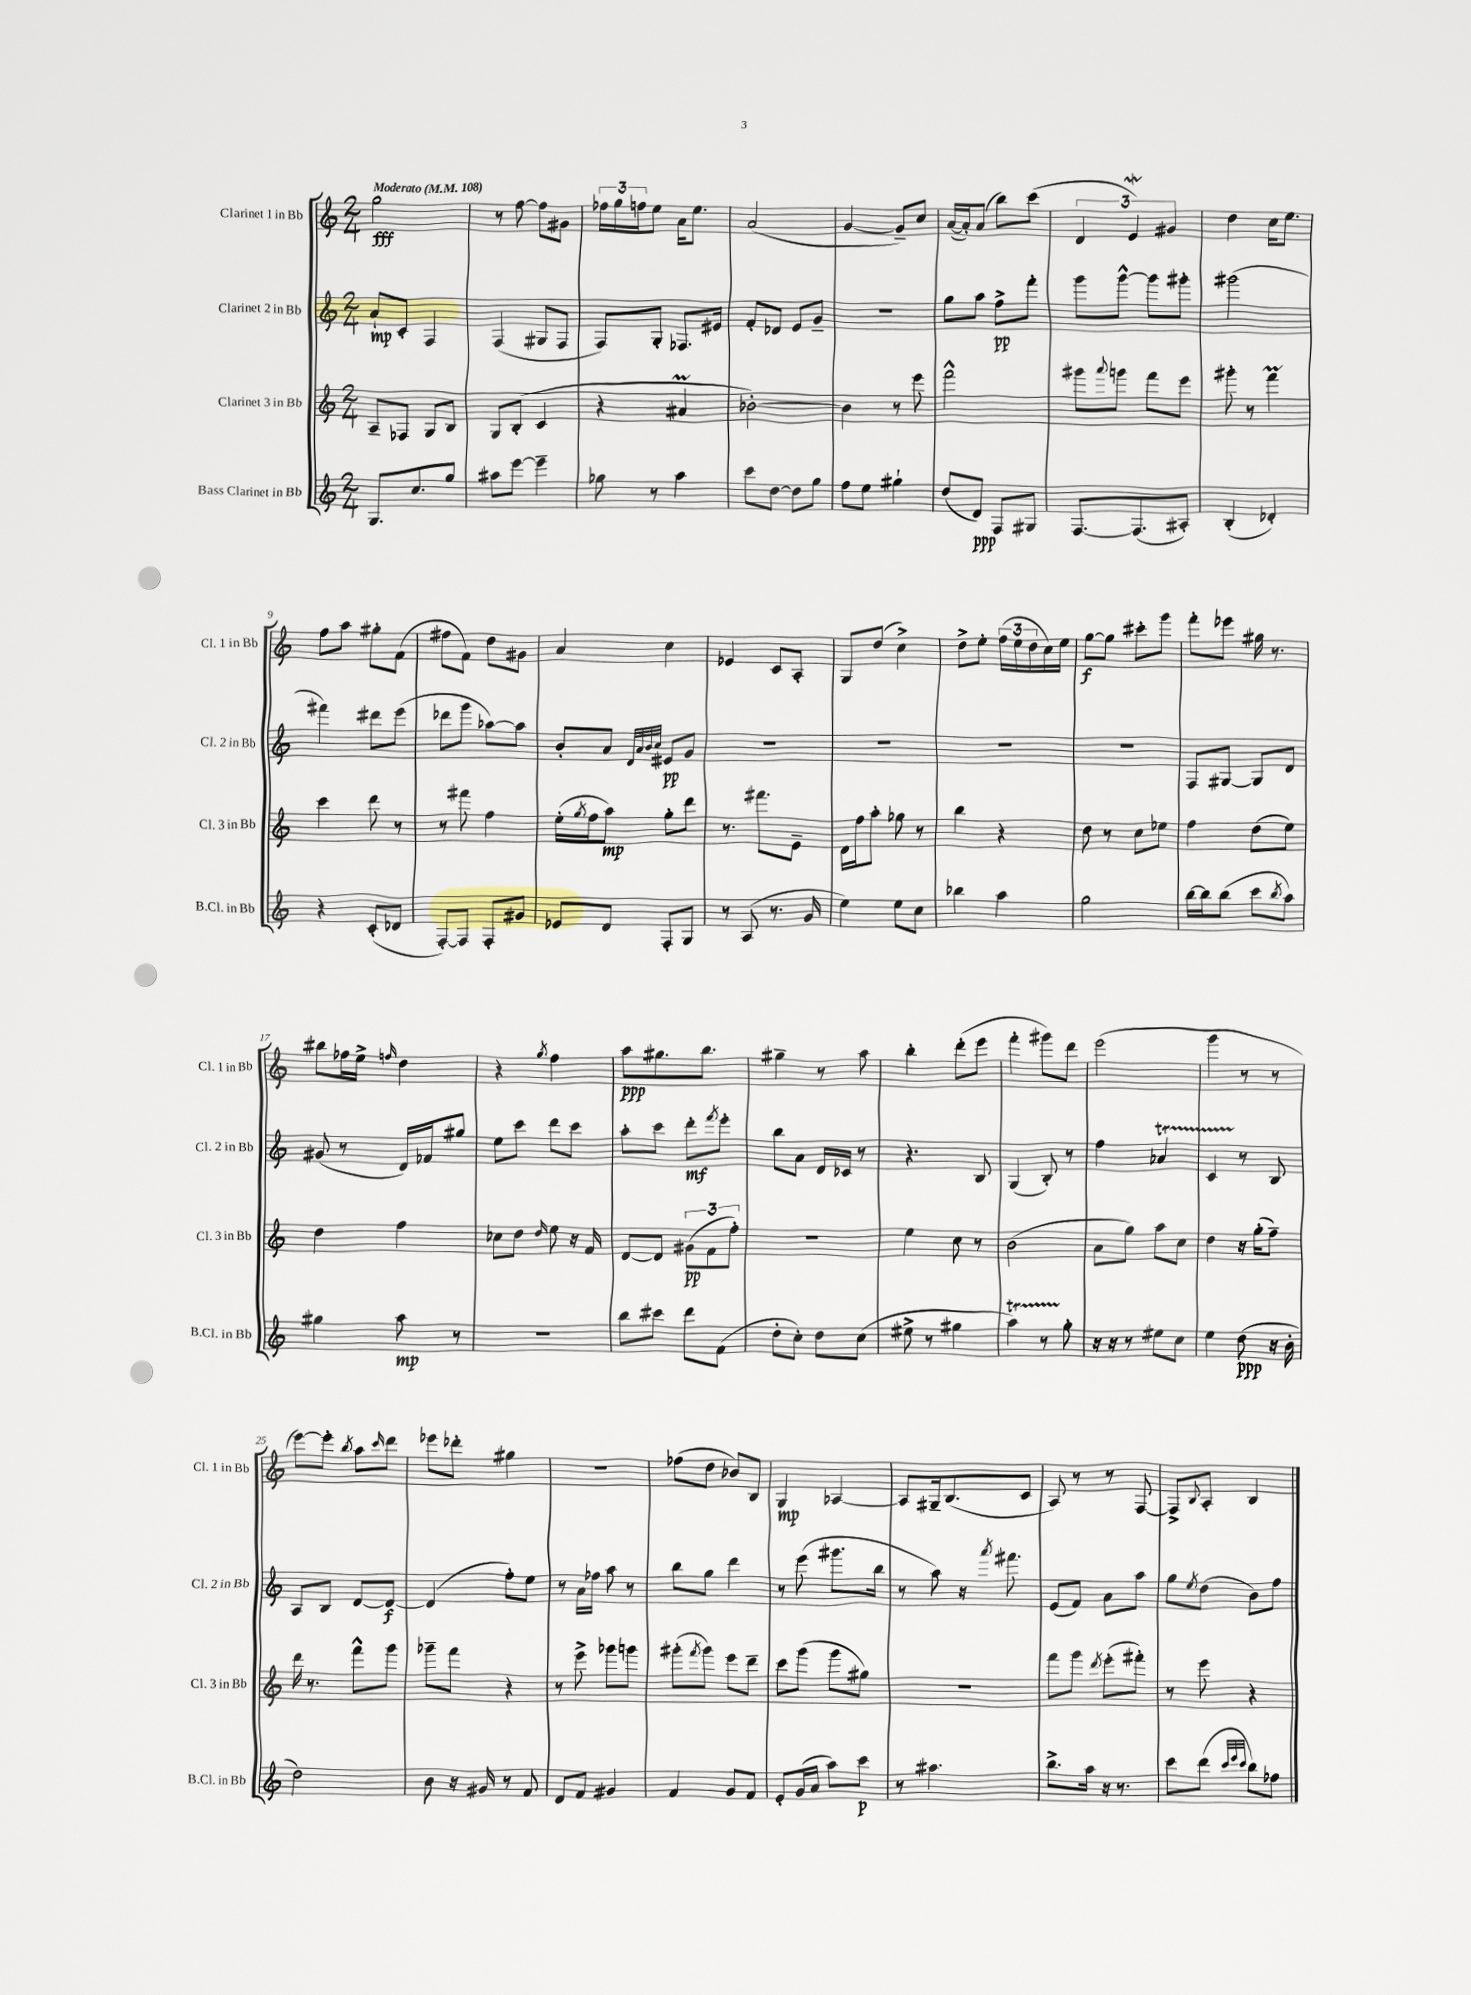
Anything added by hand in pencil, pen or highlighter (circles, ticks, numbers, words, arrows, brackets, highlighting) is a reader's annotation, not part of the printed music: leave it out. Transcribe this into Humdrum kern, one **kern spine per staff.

**kern	**kern	**kern	**kern
*staff4	*staff3	*staff2	*staff1
*clefG2	*clefG2	*clefG2	*clefG2
*k[]	*k[]	*k[]	*k[]
*M2/4	*M2/4	*M2/4	*M2/4
*MM108	*MM108	*MM108	*MM108
8.G	8A~	8a`	2gg
.	8F-	8c'	.
8.cc	.	.	.
.	8G	4F	.
8gg	8B	.	.
=	=	=	=
8aa#	8G	(4F	8r
[8eee	(8B'	.	[8ff
4eee~]	4c	8G#	8ff]
.	.	8F	8g#
=	=	=	=
8gg-	4r	8F)	24ff-
.	.	.	24gg
.	.	.	24ff
8r	.	8G'	8ee
4aa	4a#	8.F-	16a
.	.	.	8.ee
.	.	16e#	.
=	=	=	=
8ccc	[2b-')	8f'	(2a
[8dd	.	8d-	.
8dd]	.	8e	.
8gg	.	8g~	.
=	=	=	=
8ff	4b-]	2r	[4g
8ee	.	.	.
4gg#`	8r	.	8g~])
.	8eee	.	8cc
=	=	=	=
(8dd	2fff^^	8gg	([16a
.	.	.	16a'])
8d)	.	8aa	(8a
8F	.	8ff^	8bb)
8G#	.	8fff'	(8ccc
=	=	=	=
[8.F	8ggg#	8ggg	6d
.	8qqaaa	.	.
.	8ggg	[8ggg^^	.
.	.	.	6e)
(8.F]	.	.	.
.	8fff	8ggg]	.
.	.	.	6g#
8A#')	8eee	8ggg#'	.
=	=	=	=
(4B'	8ggg#'	(2ggg#	4dd
.	8r	.	.
4d-')	4fff	.	16cc
.	.	.	8.ee
=	=	=	=
4r	4ccc	4fff#)	8ff
.	.	.	8aa
(8c'	8ddd	8ddd#	8gg#'
8d-	8r	(8eee	(8f
=	=	=	=
[8F')	8r	8ddd-	8ff#
8F]	8fff#	8ggg	8f)
8F'	4ff	[8aa-)	8dd
8g#	.	8aa-]	8g#
=	=	=	=
8e-	(16ee'	8b'	4a
.	8qgg	.	.
.	16ff	.	.
8d	8aa)	8a	.
.	.	32qqd	.
.	.	32qqa	.
.	.	32qqb	.
.	.	32qqcc	.
8F'	8gg'	8e#	4cc
8G	8ddd	8g	.
=	=	=	=
8r	8.r	2r	4e-
(8A	.	.	.
.	8.fff#	.	.
8.r	.	.	8c
.	8e~	.	8A'
16g	.	.	.
=	=	=	=
4ee)	16d	2r	8G
.	16ff	.	.
.	8aa'	.	(8dd
8ee	8gg-	.	4cc^)
8cc	8r	.	.
=	=	=	=
4bb-	4bb	2r	8dd^
.	.	.	8ee'
4aa	4r	.	(24ff
.	.	.	24ee
.	.	.	24dd
.	.	.	16cc)
.	.	.	16ee
=	=	=	=
2gg	8dd	2r	[8gg
.	8r	.	8gg]
.	8cc	.	8ccc#'
.	8ee-	.	8ggg
=	=	=	=
[16bb	4ff	8F	8fff'
16bb]	.	.	.
(8bb	.	[8G#	8eee-
8ccc	(8dd	8G#]	16gg#
.	.	.	8.r
8qbb	.	.	.
8aa)	8ee)	8d	.
=	=	=	=
4gg#	4dd	(8g#	8bb#
.	.	8r	16ff-
.	.	.	16ee^
.	.	.	16qqff
8aa	4ff	16d)	4dd
.	.	16f-	.
8r	.	8gg#	.
=	=	=	=
2r	8cc-	8ee	4r
.	8dd	8ccc	.
.	16qqdd	.	8qgg
.	8ee	8ddd	4ff
.	16r	8ccc	.
.	16f	.	.
=	=	=	=
8bb	[8d	8aa'	8aa
8ccc#	8d]	8ccc	8.gg#
8ddd	(12g#	8ddd'	.
.	.	.	8.bb
.	12f	.	.
.	.	8qfff	.
(8f	.	8eee'	.
.	12ff')	.	.
=	=	=	=
8dd'	2r	8bb	4gg#~
8cc')	.	8a	.
8dd	.	16d	8r
.	.	16c-	.
(8cc	.	8r	8aa
=	=	=	=
8ee#^	4ee	4.r	4bb'
8r	.	.	.
4gg#	8cc	.	(8ddd'
.	8r	8B	8eee
=	=	=	=
4aa)	(2b	(4G	4fff'
8r	.	8B')	8ggg#)
8gg'	.	8r	8ddd
=	=	=	=
16r	8a	4ff	(2eee
16r	.	.	.
8r	8gg)	.	.
8ee#	8aa	4a-	.
8cc	8cc	.	.
=	=	=	=
4ee	4dd	4c	4ggg
(8dd	16r	8r	8r
.	(16gg'	.	.
16r	8ff~)	8B	8r
16b'	.	.	.
=	=	=	=
2dd)	16ddd	8A	[8eee)
.	8.r	.	.
.	.	8B	8eee']
.	.	.	8qbb
.	8fff^^	[8d	8aa
.	.	.	16qqccc
.	8ggg	8d_	8ddd
=	=	=	=
8b	8ggg-~	(4d]	8eee-
16r	8fff	.	8ddd-'
16g#	.	.	.
8r	4r	8ff')	4gg#
8f	.	8ee	.
=	=	=	=
8d	8r	8r	2r
8f	8eee^	16a	.
.	.	16ff-	.
4g#	8ggg-	8aa	.
.	8ggg	8r	.
=	=	=	=
4f	(8ggg#'	8bb	(8ff-
.	8qfff	.	.
.	8ggg#)	8gg	8dd
8g	8eee	4ddd	8b-)
8f	8ddd~	.	8B
=	=	=	=
8e'	8ccc	8r	4G
(16g	(8ggg	(8eee	.
16a	.	.	.
8aa)	8ggg	8.ggg#	[4A-
8ccc	8gg#)	.	.
.	.	16bb	.
=	=	=	=
8r	2r	8r	8A-]
4.aa#	.	8aa)	16G#~
.	.	.	(8.B
.	.	16r	.
.	.	8qaaa	.
.	.	8.fff#	.
.	.	.	8c
=	=	=	=
8.bb^	8fff	(8e	8A)
.	8ggg	8f)	8r
16aa	.	.	.
.	8qddd	.	.
16r	(8eee'	8a	8r
8.r	.	.	.
.	8fff#')	8aa	[8F
=	=	=	=
8ccc	8r	8gg	8F^]
.	.	8qee	8qqB
(8ddd	8eee	(8dd	8A'
32qqccc	.	.	.
32qqeee	.	.	.
32qqccc	.	.	.
8bb)	4r	8b)	4B
8ff-	.	8ff	.
==	==	==	==
*-	*-	*-	*-
